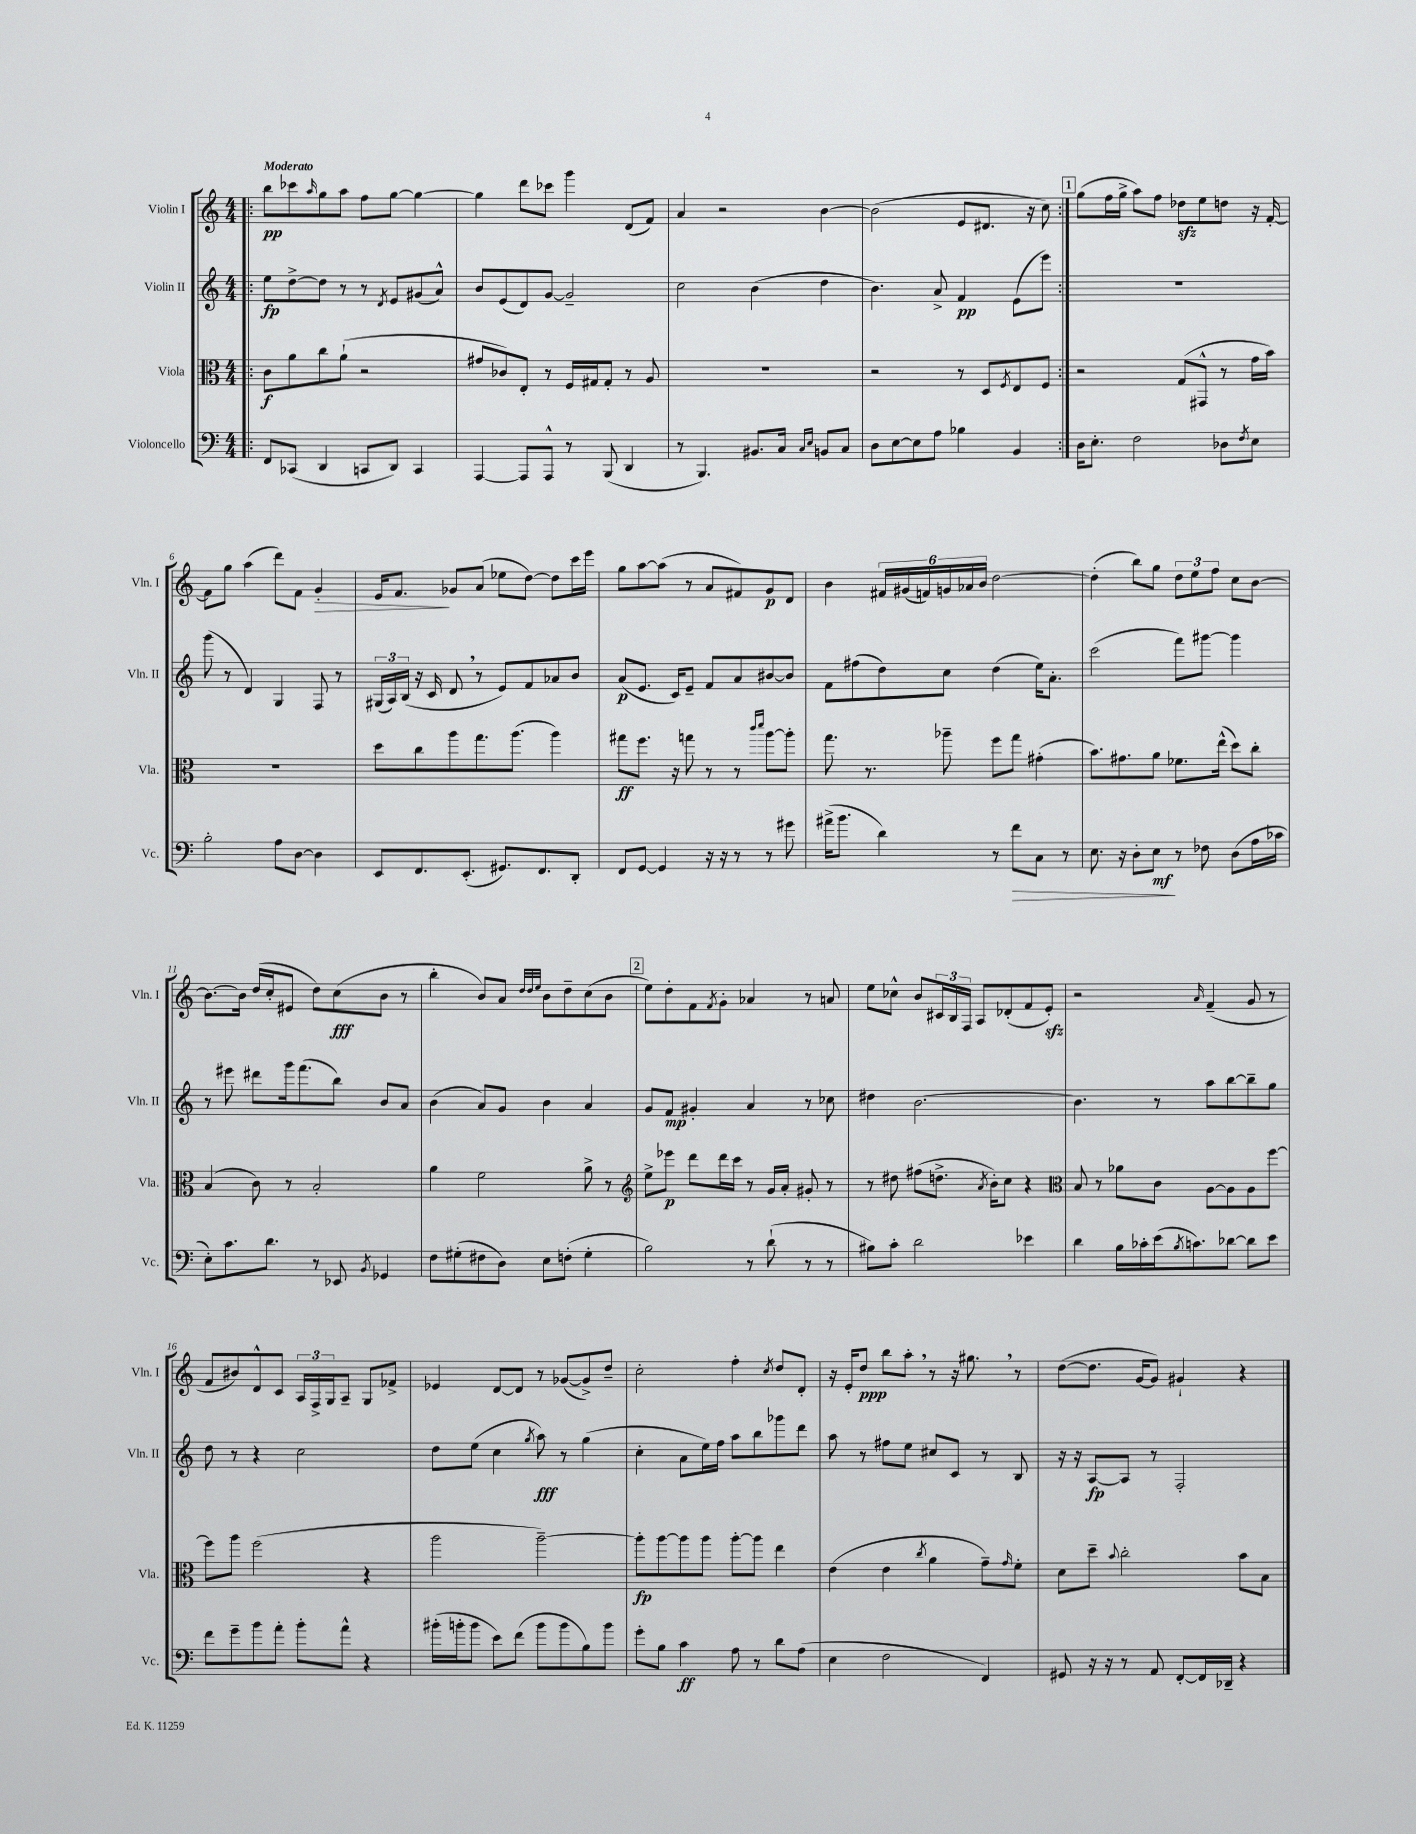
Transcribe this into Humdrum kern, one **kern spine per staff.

**kern	**kern	**kern	**kern
*staff4	*staff3	*staff2	*staff1
*clefF4	*clefC3	*clefG2	*clefG2
*k[]	*k[]	*k[]	*k[]
*M4/4	*M4/4	*M4/4	*M4/4
=!|:	=!|:	=!|:	=!|:
8FF	8c	8ee	8bb
(8CC-	8a	[8dd^	8ccc-
.	.	.	16qqaa
4DD	8cc	8dd]	8gg
.	(8a`	8r	8aa
8CC	2r	8r	8ff
.	.	8qd	.
8DD)	.	8e	[8gg
4CC	.	(8g#	4gg_
.	.	8a^^)	.
=	=	=	=
[4AAA	8g#	8b	4gg]
.	8c-)	(8e	.
8AAA]	8E'	8d)	8ddd
8AAA^^	8r	[8g	8ccc-
8r	16F	2g~]	4ggg
.	16G#	.	.
(8BBB	8G#'	.	.
4DD	8r	.	(8d
.	8A	.	8f)
=	=	=	=
8r	1r	2cc	4a
4.BBB)	.	.	.
.	.	.	2r
8.BB#	.	(4b	.
16C	.	.	.
16qqC	.	.	.
16qqE	.	.	.
8BB	.	4dd	[4b
8C	.	.	.
=	=	=	=
8D	2r	4.b)	(2b]
[8E	.	.	.
8E]	.	.	.
8A	.	8a^	.
4B-	8r	4f	8e
.	8D	.	8.d#
.	8qF	.	.
4BB	8E	(8e	.
.	.	.	16r
.	8F	8eee)	8cc)
=:|!	=:|!	=:|!	=:|!
16D	2r	1r	(8gg
8.E'	.	.	.
.	.	.	16ff
.	.	.	16gg^
2F	.	.	8aa)
.	.	.	8ff
.	(8G	.	8dd-
.	8GG#^^	.	8ee
8D-	8r	.	8dd
8qF	.	.	.
8E	16g	.	16r
.	16b)	.	[16f'
=	=	=	=
2B'	1r	(8ggg	8f]
.	.	8r	8gg
.	.	4d)	(4aa
8A	.	4G	8ddd)
[8D	.	.	8f
4D]	.	8F	4g'
.	.	8r	.
=	=	=	=
8EE	8dd	(24G#	16e
.	.	24A)	.
.	.	.	8.f
.	.	(24B	.
8.FF	8cc	16r	.
.	.	16c	.
.	8aa	8d	8g-
(8.EE'	.	.	.
.	8.gg	8r	(8a
8.GG#)	.	8e)	8ee-
.	(8.aa	.	.
.	.	8f	[8dd)
8.FF	.	.	.
.	4aa)	8a-	8dd]
8DD'	.	8b	16ccc
.	.	.	16eee
=	=	=	=
8FF	8gg#	(8a	8gg
[8GG	8.ff	8.e	[8aa
4GG]	.	.	(8aa]
.	16r	16c)	.
.	8gg	8e~	8r
16r	8r	8f	8a
16r	.	.	.
8r	8r	8a	8f#)
.	16qqccc	.	.
.	16qqddd	.	.
8r	[8aa	[8b#	8g
8g#	8aa']	8b#]	8d
=	=	=	=
(16a#^	8.gg	8f	4b
8.b	.	.	.
.	.	(8ff#	.
.	8.r	.	.
4d)	.	8dd)	24f#
.	.	.	(24g#
.	.	.	24f)
.	8aa-~	8cc	24g
.	.	.	24a-
.	.	.	24b
8r	8ff	(4dd	[2dd
8f	8gg	.	.
8C	(4g#'	16ee)	.
.	.	8.a'	.
8r	.	.	.
=	=	=	=
8.E	8.b)	(2ccc	(4dd']
16r	8.g#	.	.
8D'	.	.	8bb)
8E	8a	.	8gg
8r	8.f-	8fff)	12dd
.	.	.	12ee
8F-	.	[8ggg#	.
.	.	.	12ff
.	(16ee^^	.	.
(8D	8dd)	4ggg#]	8cc
16A	8cc'	.	[8b
16c-	.	.	.
=	=	=	=
8E')	(4B	8r	8.b_
8.c	.	8eee#	.
.	.	.	16b]
.	8c)	8ddd#	(16dd
8.d	.	.	16cc'
.	8r	16ggg	8e#
.	.	(8.fff	.
8r	2B'	.	8dd)
8EE-	.	8bb)	(8cc
8qBB	.	.	.
4GG-	.	8b	8b
.	.	8a	8r
=	=	=	=
8F	4a	(4b	4bb'
(8G#'	.	.	.
8F#	2f	8a)	8b)
8D)	.	8g	8a
.	.	.	32qqdd
.	.	.	32qqdd
.	.	.	32qqee
8E	.	4b	8b
(8F'	.	.	8dd~
4G#'	8a^	4a	(8cc
.	8r	.	8b
=	=	=	=
*	*clefG2	*	*
2B)	8ee^	8g	8ee)
.	8eee-	8f	8dd'
.	8ddd	4g#'	8f
.	.	.	8qf
.	16ddd	.	8g'
.	16ccc	.	.
8r	8r	4a	4a-
(8d`	16g	.	.
.	16a'	.	.
8r	8g#'	8r	8r
8r	8r	8cc-	8a
=	=	=	=
8B#)	8r	4dd#	8ee
8c'	8dd#	.	8cc-^^
2d	(8ff#	[2.b	8b
.	8.dd^	.	24c#
.	.	.	24B
.	.	.	24F
.	.	.	8A
.	8qa	.	.
.	16b')	.	.
.	8cc	.	(8d-'
4e-	4r	.	8f
.	.	.	8e')
=	=	=	=
*	*clefC3	*	*
4d	8B	4.b]	2r
.	8r	.	.
16B	8a-	.	.
16c-'	.	.	.
(16e	8c	8r	.
8qB	.	.	.
8.c)	.	.	.
.	.	.	16qqa
.	[8A	8aa	(4f~
[8d-	8A]	[8bb	.
8d-]	8A	8bb~]	8g
8e	[8ff	8gg	8r
=	=	=	=
8f	8ff]	8dd	8f
8g~	8aa	8r	8b#)
8b	(2ff	4r	8d^^
8a'	.	.	8c
8b'	.	2cc	24A
.	.	.	24F^
.	.	.	24G
8a^^	.	.	8A~
4r	4r	.	8G
.	.	.	8f-^
=	=	=	=
(16b#'	2aa	8dd	4e-
16b'	.	.	.
8b	.	(8ee	.
8e)	.	4cc	[8d
(8f	.	.	8d]
.	.	8qgg	.
8b	[2aa~)	8aa)	8r
8b	.	8r	([8g-
8B)	.	(4gg	8g-^])
8b	.	.	8dd~
=	=	=	=
8g'	8aa']	4cc'	2cc'
8B	[8aa	.	.
4c	8aa]	8a	.
.	8aa	16ee)	.
.	.	16ff	.
8A	[8aa'	8aa	4ff'
8r	8aa]	8bb	.
.	.	.	8qcc
8d	4ee	8ggg-	8dd
(8A	.	8ddd	8d'
=	=	=	=
4E	(4e	8aa	16r
.	.	.	16e'
.	.	8r	8dd
2F	4e	8ff#	8bb
.	.	8ee	8aa'
.	8qcc	.	.
.	4a	8cc#	8r
.	.	8c	16r
.	.	.	8.gg#
4FF)	8g~)	8r	.
.	16qqg	.	.
.	8f'	8B	8r
=	=	=	=
8GG#	8d	16r	([8dd
.	.	16r	.
16r	8dd~	[8A	8.dd]
16r	.	.	.
.	8qqb	.	.
8r	2cc'	8A]	.
.	.	.	[16g
8AA	.	8r	8g])
[8FF'	.	2F'	4g#`
16FF]	.	.	.
16DD-~	.	.	.
4r	8b	.	4r
.	8B	.	.
==	==	==	==
*-	*-	*-	*-
